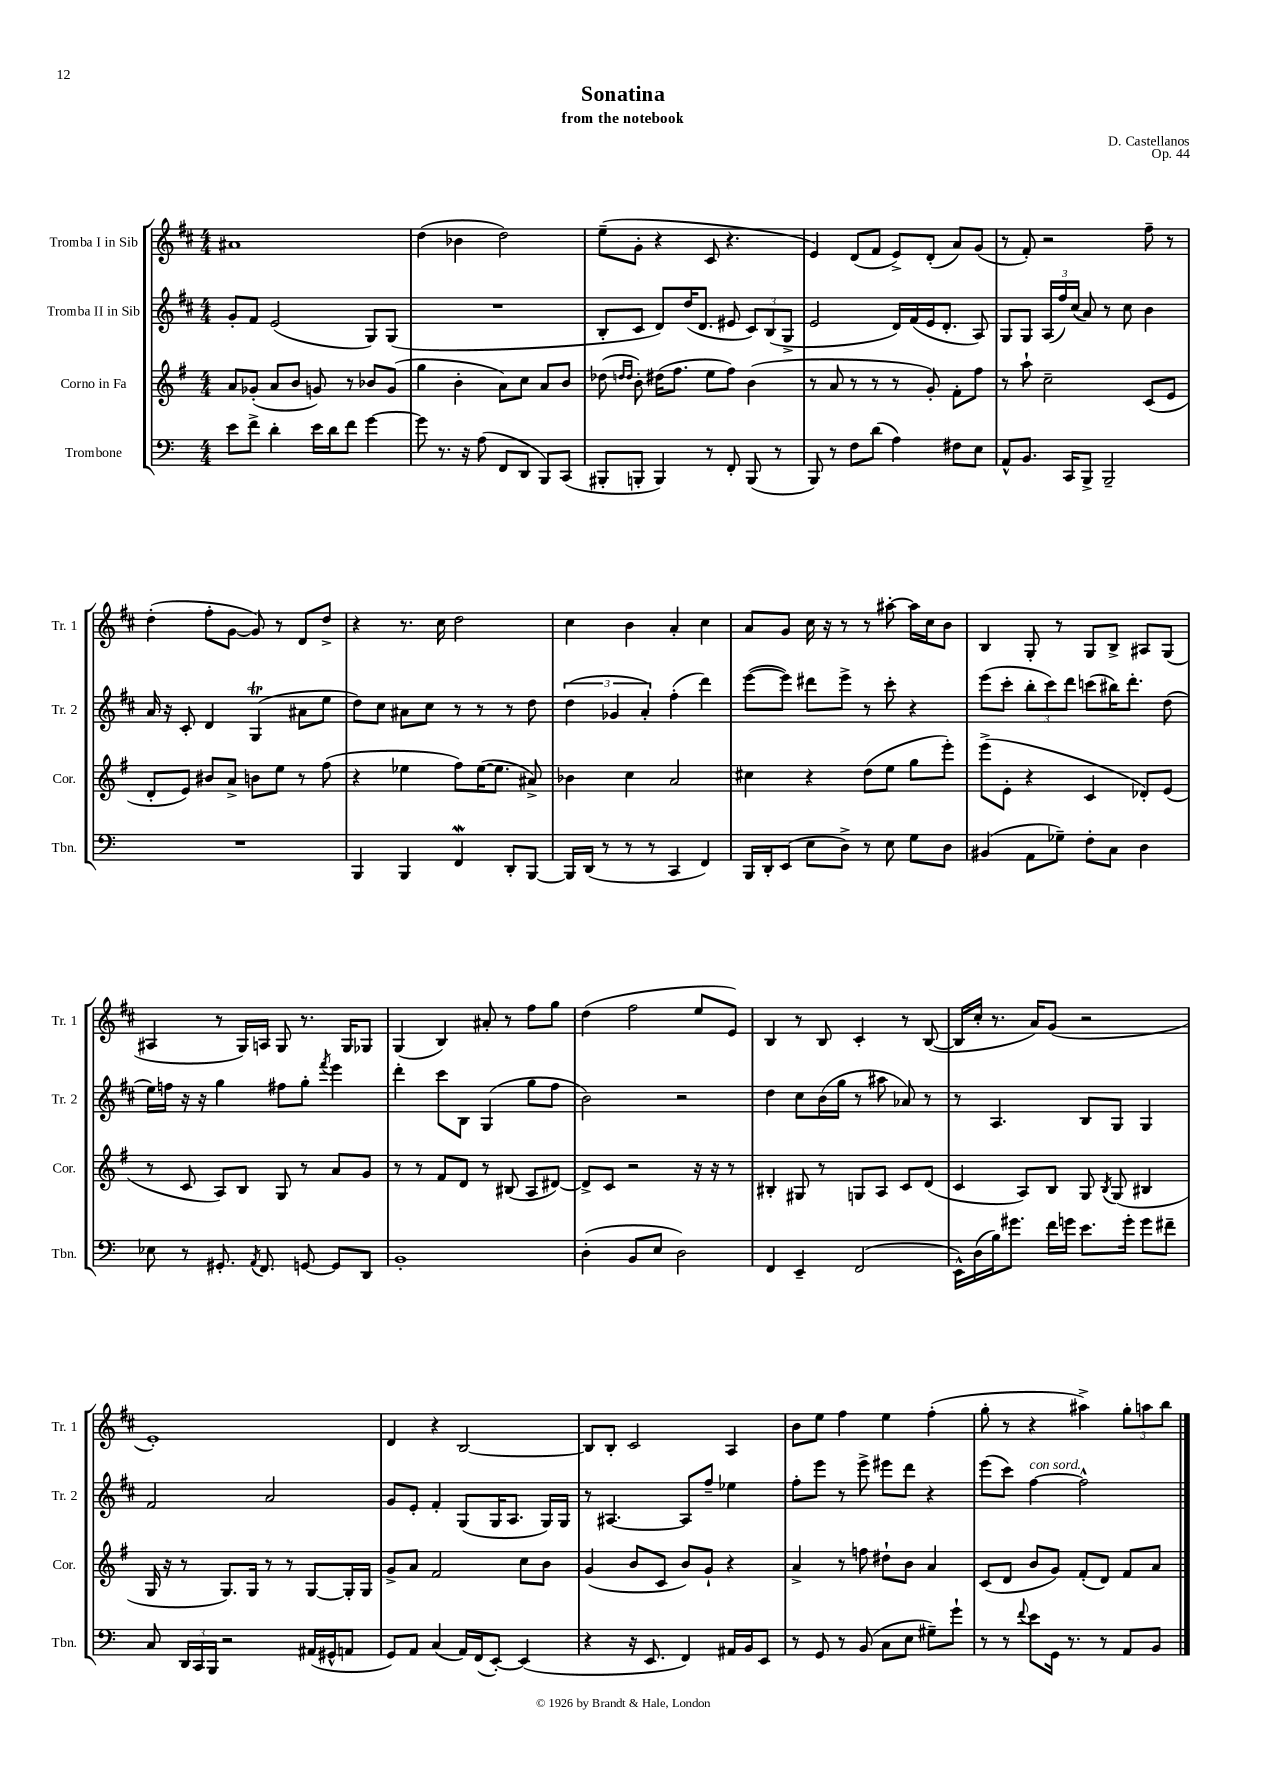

**kern	**kern	**kern	**kern
*part4	*part3	*part2	*part1
*staff4	*staff3	*staff2	*staff1
*I"Trombone	*I"Corno in Fa	*I"Tromba II in Sib	*I"Tromba I in Sib
*I'Tbn.	*I'Cor.	*I'Tr. 2	*I'Tr. 1
*clefF4	*clefG2	*clefG2	*clefG2
*k[]	*k[f#]	*k[f#c#]	*k[f#c#]
*M4/4	*M4/4	*M4/4	*M4/4
=1	=1	=1	=1
8e\L	8a/L	8g'/L	1a#X
8f^\J	(8g-X'/J	8f#/J	.
4d'\	8a/L	(2e/	.
.	8b/J	.	.
16e\LL	8gn/)	.	.
16d\J	.	.	.
8f\J	8r	.	.
[4g\	8b-X/L	8G/L)	.
.	(8g/J	(8G/J	.
=2	=2	=2	=2
8g\]	4gg\	1r	(4dd\
8.r	.	.	.
.	4b'\	.	4b-X\
16r	.	.	.
(8A\	.	.	.
8FF/L	8a\L)	.	2dd\)
8DD/J	8cc\J	.	.
8BBB/L)	8a/L	.	.
(8CC/J	8b/J	.	.
=3	=3	=3	=3
8BBB#X'/L	(8dd-X\	8B'/L	(8ee~\L
.	16qqddn/LL	.	.
.	16qqdd/JJ	.	.
8BBBn'/J	8b'\)	8c#/J	8g'\J
4BBB/)	(16dd#X\KL	8d/L)	4r
.	8.ff#\J	.	.
.	.	(16dd/K	.
.	.	8.d/J	.
8r	8ee\L	.	8c#/
8FF'/	8ff#\J)	8e#X/	4.r
(8BBB/	(4b\	12c#/L)	.
.	.	(12B/	.
8r	.	.	.
.	.	12G^/J	.
=4	=4	=4	=4
8BBB/)	8r	2e/	4e/)
8r	8a/	.	.
8F\L	8r	.	(8d/L
(8d\J	8r	.	8f#/J
4A\)	8r	16d/LL)	8e^/L)
.	.	(16f#/	.
.	8g'/)	16e/J	(8d'/J
.	.	8.d'/J	.
8F#X\L	8f#'\L	.	8a/L)
8E\J	8ff#\J	8A/)	(8g/J
=5	=5	=5	=5
8AA^^/L	8r	8G/L	8r
8.BB/J	8aa`\	8G/J	8f#'/)
.	2cc~\	(24A/LL	2r
.	.	24ff#/)	.
16CC/KL	.	.	.
.	.	(24cc#/JJ	.
8BBB^/J	.	8a/)	.
2BBB~/	.	8r	.
.	.	8cc#\	.
.	(8c/L	4b\	8ff#~\
.	8e/J	.	8r
!!LO:LB:g=z
=6	=6	=6	=6
1r	8d'/L	16a/	(4dd'\
.	.	16r	.
.	8e/J)	8c#'/	.
.	8b#X/L	4d/	8ff#'\L
.	8a^/J	.	[8g\J
.	8bn\L	(4GT/	8g/])
.	8ee\J	.	8r
.	8r	8a#X\L	8d/L
.	(8ff#\	8ee\J	8dd^/J
=7	=7	=7	=7
4BBB/	4r	8dd\L)	4r
.	.	8cc#\J	.
4BBB/	4ee-X\	8a#X\L	8.r
.	.	8cc#\J	.
.	.	.	16cc#\
4FFw/	8ff#\L)	8r	2dd\
.	([16ee-\K	8r	.
.	8.ee-\J]	.	.
8DD'/L	.	8r	.
[8BBB/J	8a#X^/)	8dd\	.
=8	=8	=8	=8
16BBB/LL]	4b-X\	(6dd\	4cc#\
(16DD/JJ	.	.	.
8r	.	.	.
.	.	6g-X/	.
8r	4cc\	.	4b\
.	.	6a'/)	.
8r	.	.	.
4CC/	2a/	(4ff#'\	4a'/
4FF/)	.	4ddd\)	4cc#\
=9	=9	=9	=9
16BBB/LL	4cc#X\	([8eee\L	8a/L
16DD'/J	.	.	.
(8EE/J	.	8eee\J])	8g/J
8E\L	4r	8ddd#X\L	16cc#\
.	.	.	16r
8D^\J)	.	8eee^\J	8r
8r	(8dd\L	8r	8r
8E\	8ee\J	8ccc#'\	[8aa#X'\
8G\L	8gg\L	4r	16aa#\LL]
.	.	.	16cc#\J
8D\J	8eee'\J)	.	8b\J
=10	=10	=10	=10
(4BB#X/	(8eee^\L	(8eee\L	4B/
.	8e'\J	8ccc#'\J	.
8AA\L	4r	12bb'\L	8G'/
.	.	12ccc#\)	.
8G-X~\J)	.	.	8r
.	.	12ddd\J	.
8F'\L	4c/	(8cccn\L	8G/L
8C\J	.	16bb#X\K)	8B^/J
.	.	8.ddd'\J	.
4D\	8d-X'/L)	.	8A#X/L
.	(8e/J	(8dd\	(8G/J
!!LO:LB:g=z
=11	=11	=11	=11
8E-X\	8r	16ee\LL)	4A#X/
.	.	16ffn\JJ	.
8r	8c/	16r	.
.	.	16r	.
8.GG#X'/	8A/L)	4gg\	8r
.	8B/J	.	16G/LL)
8qAA/	.	.	.
8.FF/	.	.	16An/JJ
.	8G/	8ff#X\L	8G/
[8GGn/	8r	8gg'\J	8.r
.	.	8qfff#/	.
8GG/L]	8a/L	4eee\	.
.	.	.	16G/KL
8DD/J	8g/J	.	8G-X/J
=12	=12	=12	=12
1BB'	8r	4ddd'\	(4G/
.	8r	.	.
.	8f#/L	8ccc#\L	4B/)
.	8d/J	8B\J	.
.	8r	(4G/	8a#X'/
.	(8B#X/	.	8r
.	8A/L	8gg\L	8ff#\L
.	[8d#X/J)	8ff#\J	8gg\J
=13	=13	=13	=13
(4D'\	8d#^/L]	2b\)	(4dd\
.	8c/J	.	.
8BB/L	2r	.	2ff#\
8E/J	.	.	.
2D\)	.	2r	.
.	16r	.	8ee/L
.	16r	.	.
.	8r	.	8e/J)
=14	=14	=14	=14
4FF/	4B#X'/	4dd\	4B/
4EE~/	8G#X/	8cc#\L	8r
.	8r	(16b\L	8B/
.	.	16gg\JJ	.
(2FF/	8Gn/L	8r	4c#'/
.	8A/J	8aa#X\	.
.	8c/L	8a-X/)	8r
.	(8d/J	8r	([8B/
=15	=15	=15	=15
16EE^^\LL)	4c/	8r	16B/LL]
(16D\	.	.	16cc#'/JJ
16B\J)	.	4.A/	8.r
8.g#X\J	.	.	.
.	8A/L)	.	.
.	.	.	16a/KL)
16f\LL	8B/J	.	(8g/J
16gn\JJ	.	.	.
8.e\L	8G/	8B/L	2r
.	8qB/	.	.
.	(8G/	8G/J	.
16g'\Jk	.	.	.
8g\L	4B#X/	4G/	.
8f#X~\J	.	.	.
!!LO:LB:g=z
=16	=16	=16	=16
8C/	16G/	2f#/	1e')
.	16r	.	.
24DD/LL	8r	.	.
24CC/	.	.	.
24BBB/JJ	.	.	.
2r	8.G/L)	.	.
.	16G/Jk	.	.
.	8r	2a/	.
.	8r	.	.
(16AA#X/LL	[8G/L	.	.
16GG#X^^/J	.	.	.
8AAn/J	16G'/L]	.	.
.	16G/JJ	.	.
=17	=17	=17	=17
8GG/L)	8g^/L	8g/L	4d/
8AA/J	8a/J	8e'/J	.
(4C/	2f#/	4f#'/	4r
16AA/LL)	.	(8G/L	[2B/
(16FF/J	.	.	.
[8EE'/J)	.	16G/K	.
.	.	8.A/J	.
(4EE/]	8cc\L	.	.
.	8b\J	16G/LL)	.
.	.	16G/JJ	.
=18	=18	=18	=18
4r	(4g/	8r	8B/L]
.	.	[4.A#X/	8B'/J
16r	8b/L	.	2c#/
8.EE/	.	.	.
.	8c/J	.	.
4FF/)	8b/L)	8A#/L]	.
.	8g`/J	8ff#~/J	.
16AA#X/LL	4r	4ee-X\	4A/
16BB/J	.	.	.
8EE/J	.	.	.
=19	=19	=19	=19
8r	4a^/	8ff#'\L	8b\L
8GG/	.	8eee\J	8ee\J
8r	8r	8r	4ff#\
(8BB/	8ffn\	8eee^\	.
8C\L	8dd#X`\L	8eee#X\L	4ee\
8E\J	8b\J	8ddd\J	.
8G#X~\L)	4a/	4r	(4ff#'\
8g`\J	.	.	.
=20	=20	=20	=20
8r	(8c/L	(8eee\L	8gg'\
8r	8d/J	8ccc#\J)	8r
8qqf/	.	.	.
!	!	!LO:TX:a:i:t=con sord.	!
8e\L	8b/L	[4ff#\	4r
16GG\Jk	8g/J)	.	.
8.r	.	.	.
.	(8f#'/L	2ff#^^\]	4aa#X^\)
8r	8d/J)	.	.
8AA/L	8f#/L	.	12gg'\L
.	.	.	12aan\
8BB/J	8a/J	.	.
.	.	.	12bb\J
==	==	==	==
*-	*-	*-	*-
